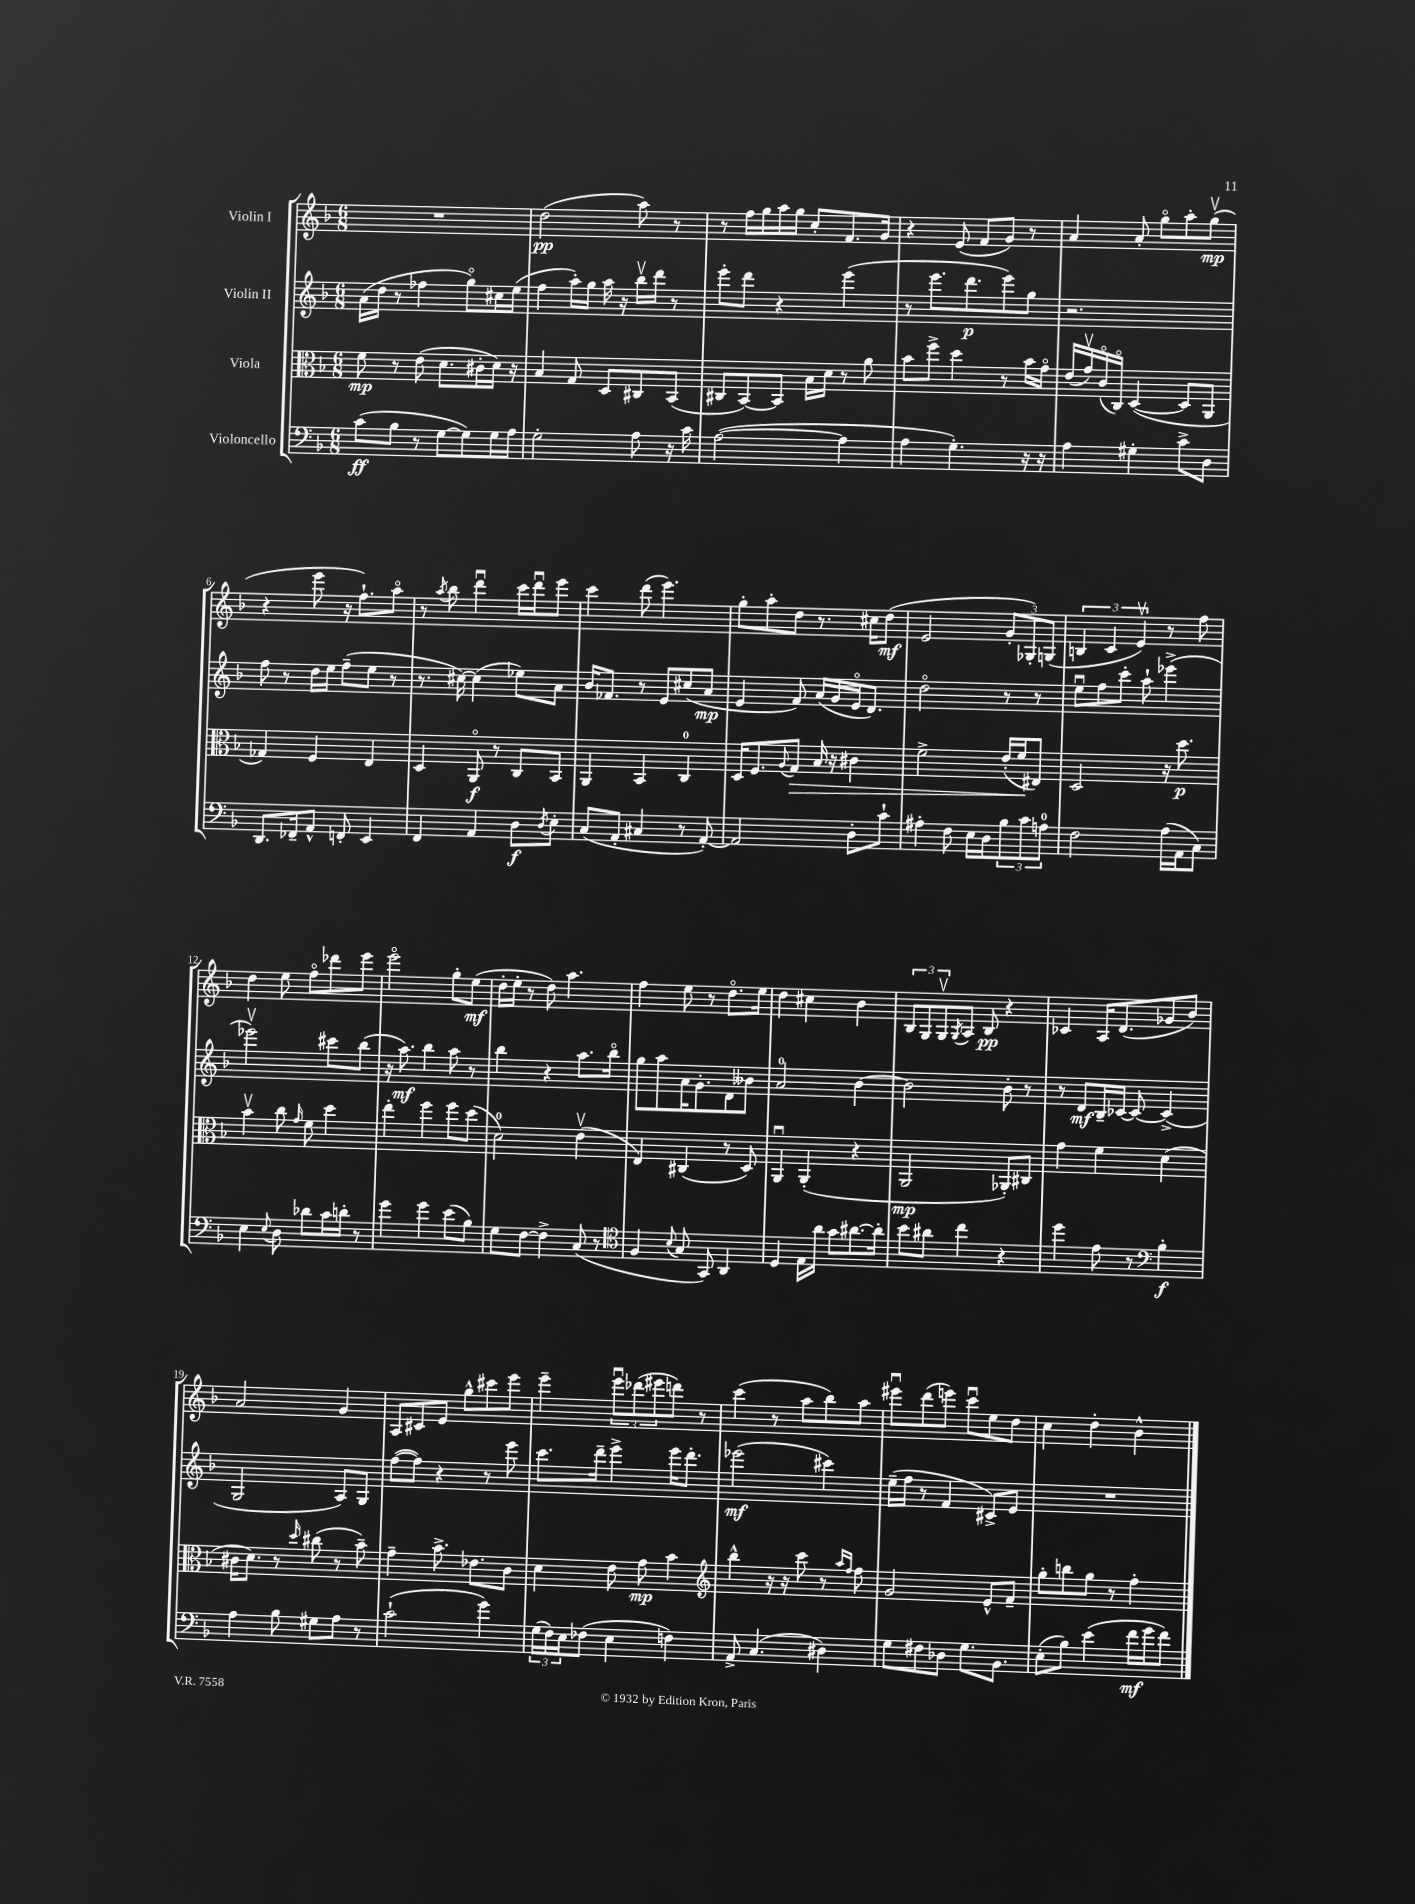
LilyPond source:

<<
\new StaffGroup <<
\new Staff = "s0" \with { instrumentName = "Violin I" } {
    \clef treble \key f \major \numericTimeSignature \time 6/8
    R2. |
    d''2\pp( a''8) r8 |
    r8 f''16 g''16 a''16 g''16 c''8-. f'8. g'16 |
    r4 e'8( f'8 g'8) r8 |
    a'4 a'8-. g''8\flageolet a''8-. g''8\upbow\mp( |
    r4 e'''8 r16 f''8.-!) a''8\flageolet |
    r8 \acciaccatura { a''8 } bes''8 d'''4\downbow c'''16 d'''16\downbow e'''8 |
    c'''4 d'''8( e'''4.) |
    g''8-. a''8-. d''8 r8. cis''16 d''8\mf( |
    e'2 \tuplet 3/2 { g'8-. ges8-.) g8( } |
    \tuplet 3/2 { b4 c'4 e'4\upbow) } r8 f''8 |
    d''4 e''8 f''8\flageolet des'''8 e'''8 |
    e'''2\flageolet g''8-. e''8\mf( |
    d''16-. e''16-. r8 d''8) a''4. |
    f''4 e''8 r8 d''8.\flageolet e''16 |
    d''4 cis''4 bes'4 |
    \tuplet 3/2 { bes8 g8 g8\upbow } \acciaccatura { g8 } a8 bes8\pp r4 |
    ces'4 a16 d'8.( ges'8 bes'8) |
    a'2 g'4 |
    a8 cis'8 e'8 g''8-^ cis'''8 e'''8 |
    e'''4-- \tuplet 3/2 { e'''8\downbow des'''8( eis'''8 } d'''8) r8 |
    c'''4( r8 a''8 bes''8) a''8 |
    eis'''8\downbow d'''8( e'''8) c'''8\downbow e''8 d''8 |
    c''4 d''4-. bes'4-^ \bar "|." |
}
\new Staff = "s1" \with { instrumentName = "Violin II" } {
    \clef treble \key f \major \numericTimeSignature \time 6/8
    a'16( d''16 r8 fes''4 g''8\flageolet) cis''16 e''16( |
    f''4 a''16-.) g''16 a''16 r16 bes''16\upbow d'''16 r8 |
    e'''8-. d'''8 r4 e'''4( |
    r8 e'''8. d'''8.\p e'''8) g''8 |
    r2. |
    f''8 r8 d''16 e''16 f''8--( e''8 r8 |
    r8. cis''16~) cis''4( ees''8) a'8 |
    bes'16 fes'8. r8 e'8 cis''8( a'8\mp |
    e'4 f'8) a'16( g'16 e'16\flageolet d'8.) |
    d''2\flageolet r8 r8 |
    e''8\downbow f''8 c'''8-. a''8-! ees'''4->( |
    ees'''2\upbow) cis'''8 bes''8( |
    r16 a''8.\mf) bes''4 a''8 r8 |
    bes''4 r4 a''8. bes''16\flageolet |
    g''8 a''8 a'16 g'8.-. d'8 beses'8 |
    a'2-0 bes'4~ |
    bes'2 bes'8-. r8 |
    r8 d'8\mf bes16-- ces'16~ ces'8~ ces'4->( |
    g2 a8) g8 |
    f''8~( f''8) r4 r8 e'''8 |
    c'''8. d'''16-- e'''4-> e'''16 d'''8.-. |
    ees'''2\mf( cis'''4) |
    e''16--( f''16 r8 f'4 cis'8->) e'8 |
    R2. \bar "|." |
}
\new Staff = "s2" \with { instrumentName = "Viola" } {
    \clef alto \key f \major \numericTimeSignature \time 6/8
    f'8\mp r8 e'8( d'8. cis'16-. d'16) r16 |
    bes4 g8 d8 cis8 bes,8( |
    cis8 bes,8~) bes,8 bes16 d'16 r8 a'8 |
    bes'8 f''8-> d''4 r8 bes'16 g'16\flageolet |
    e'16( g'16\upbow) c'16\flageolet( c16\flageolet) d4~( d8 a,8 |
    ges4) f4 e4 |
    d4 a,8\flageolet\f r8 c8 bes,8 |
    a,4 bes,4 c4-0 |
    d16 f8. \appoggiatura { a8 } g8\> bes16 r16 cis'4 |
    f'2-> e'16-.( f'16\! eis8) |
    d2 r16 d''8.\p |
    bes'4\upbow c''8 \grace { g'16 } f'8 d''4 |
    e''4-. f''4 f''8 d''8( |
    d'2-0) e'4\upbow( |
    e4) cis4( r8 d8) |
    a,4\downbow a,4-.( r4 |
    a,2\mp aes,8-.) cis8 |
    g'4 f'4 d'4( |
    cis'16 d'8.) r8 \grace { d''16 } cis''8( r8 bes'8--) |
    g'4-- bes'8.-> ees'8. c'8 |
    d'4 e'8 g'8\mp bes'4 |
    \clef treble bes''4-^ r16 r16 c'''8 r8 \grace { a''16 f''16 } f''8 |
    g'2 e'8-^ f'8-- |
    g''8-. b''8 g''8 r8 f''4-. \bar "|." |
}
\new Staff = "s3" \with { instrumentName = "Violoncello" } {
    \clef bass \key f \major \numericTimeSignature \time 6/8
    c'8\ff( bes8 r8 g8~ g8) g16 a16 |
    g2-. a8 r16 c'16 |
    a2~( a4 |
    a4 g4.-.) r16 r16 |
    a4 gis4-. c'8-> d8 |
    d,8. fes,16-- a,8-^ f,8-. e,4 |
    f,4 a,4 d8\f \acciaccatura { d8 } e8-. |
    c8( a,8-. cis4 r8 a,8~-.) |
    a,2 d8-. c'8-! |
    ais4-. f8 e16 d16 \tuplet 3/2 { bes8 c'8 a8-0 } |
    f2 a16( a,16 c8) |
    e4 \appoggiatura { e8 } d8 des'8 c'16 d'16-. r8 |
    g'4 g'4 e'8( bes8) |
    g8 f8~ f4-> c8( r8 |
    \clef tenor f4 \appoggiatura { bes8 } g8 g,8) a,4 |
    d4 e16 a'16 g'8 ais'8.~ ais'16-. |
    bes'8 ais'8 c''4 r4 |
    d''4 e'8 r8 \clef bass bes4-.\f |
    a4 bes8 gis8 a8 r8 |
    c'2-!( g'4) |
    \tuplet 3/2 { g16( f16) e16 } fes8( e4 f4) |
    a,8-> c4.( dis4) |
    g8 fis8 des8 g8. bes,8. |
    e8-.( bes8) e'4( f'16\mf g'16 f'8) \bar "|." |
}
>>
>>
